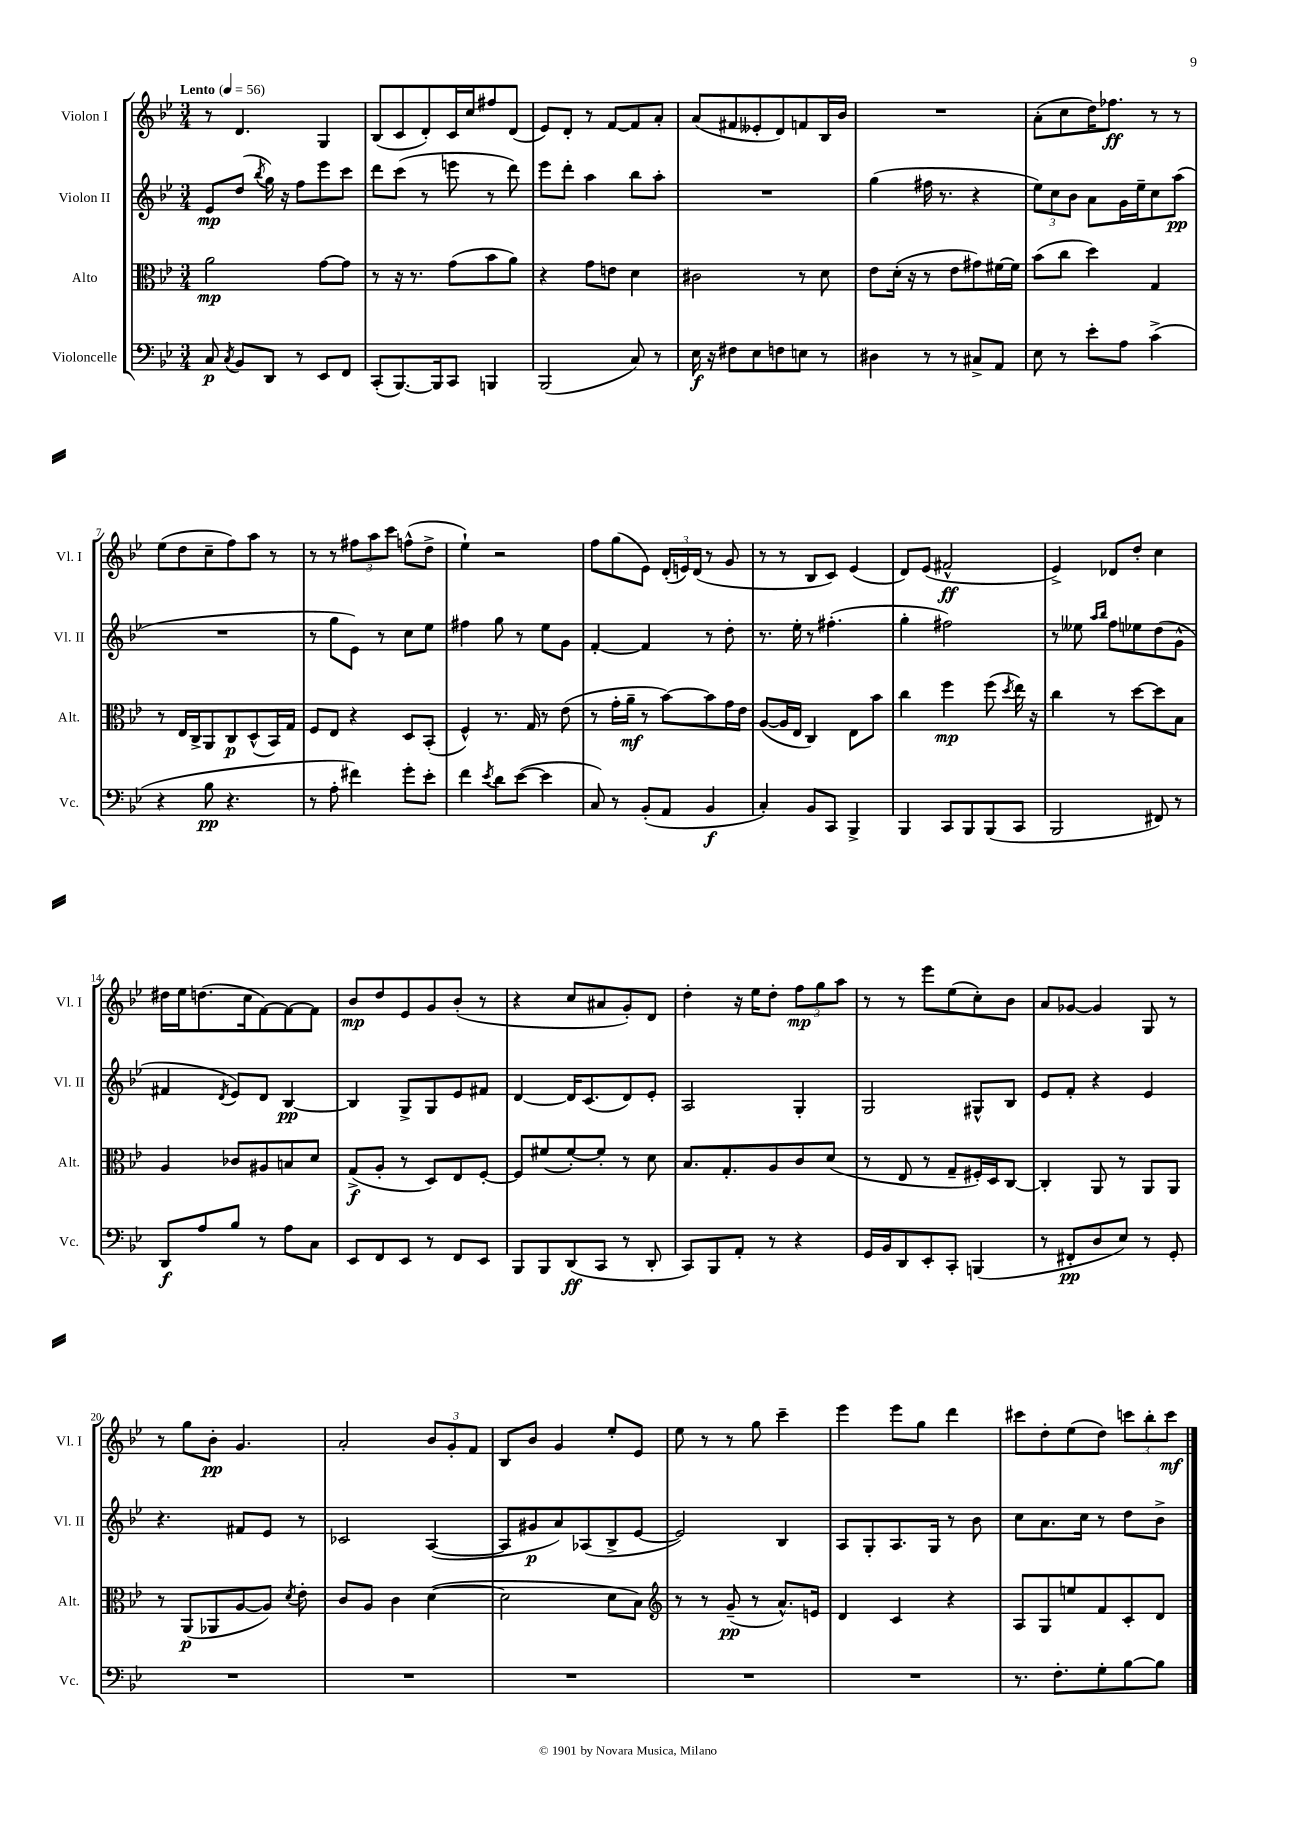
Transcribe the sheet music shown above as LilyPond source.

<<
\new StaffGroup <<
\new Staff = "s0" \with { instrumentName = "Violon I" shortInstrumentName = "Vl. I" } {
    \clef treble \key bes \major \numericTimeSignature \time 3/4 \tempo "Lento" 4 = 56
    \autoBeamOff r8 d'4. g4 |
    bes8[( c'8 d'8-.) c'16 c''16 fis''8 d'8]( |
    ees'8[) d'8]-. r8 f'8[~ f'8 a'8]-. |
    a'8[( fis'8 eeses'8-. d'8) f'8 bes16 bes'16] |
    R2. |
    a'8[-.( c''8 d''16) fes''8.]\ff r8 r8 |
    ees''8[( d''8 c''8-- f''8) a''8] r8 |
    r8 r8 \tuplet 3/2 { fis''8[ a''8 c'''8] } f''8[-^( d''8]-> |
    ees''4-!) r2 |
    f''8[ g''8( ees'8]) \tuplet 3/2 { d'16[-.( e'16) d'16]( } r8 g'8 |
    r8 r8 bes8[ c'8]) ees'4( |
    d'8[) ees'8]( fis'2-^\ff |
    ees'4->) des'8[ d''8]-. c''4 |
    dis''16[ ees''16 d''8.( c''16 f'8~) f'8~ f'8] |
    bes'8[\mp d''8 ees'8 g'8 bes'8]-.( r8 |
    r4 c''8[ ais'8 g'8-.) d'8] |
    d''4-. r16 ees''16[ d''8]-. \tuplet 3/2 { f''8[\mp g''8 a''8] } |
    r8 r8 ees'''8[ ees''8( c''8-.) bes'8] |
    a'8[ ges'8]~ ges'4 g8 r8 |
    r8 g''8[ bes'8]-.\pp g'4. |
    a'2-. \tuplet 3/2 { bes'8[ g'8-. f'8] } |
    bes8[ bes'8] g'4 ees''8[-. ees'8] |
    ees''8 r8 r8 g''8 c'''4-- |
    ees'''4 ees'''8[ g''8] d'''4 |
    cis'''8[ d''8-. ees''8( d''8]) \tuplet 3/2 { c'''8[ bes''8-. c'''8]\mf } \bar "|." |
}
\new Staff = "s1" \with { instrumentName = "Violon II" shortInstrumentName = "Vl. II" } {
    \clef treble \key bes \major \numericTimeSignature \time 3/4
    \autoBeamOff ees'8[\mp d''8]( \acciaccatura { bes''8 } g''16) r16 f''8[ ees'''8 c'''8] |
    d'''8[ c'''8]( r8 e'''8 r8 d'''8) |
    ees'''8[ d'''8]-. a''4 bes''8[ a''8]-. |
    R2. |
    g''4( fis''16 r8. r4 |
    \tuplet 3/2 { ees''8[) c''8 bes'8] } a'8[ g'16 ees''16-- c''8 a''8]\pp( |
    R2. |
    r8 g''8[ ees'8]) r8 c''8[ ees''8] |
    fis''4 g''8 r8 ees''8[ g'8] |
    f'4~-. f'4 r8 d''8-. |
    r8. ees''16-. r8 fis''4.-.( |
    g''4-. fis''2) |
    r8 eeses''8 \grace { a''16[ bes''16] } f''8[ ees''8 d''8( g'8]-^ |
    fis'4 \acciaccatura { d'8 } ees'8[) d'8] bes4~\pp |
    bes4 g8[-> g8 ees'8 fis'8] |
    d'4~ d'16[ c'8.( d'8) ees'8]-. |
    a2 g4-. |
    g2 gis8[-^ bes8] |
    ees'8[ f'8]-. r4 ees'4 |
    r4. fis'8[ ees'8] r8 |
    ces'2 a4~( |
    a8[ gis'8\p a'8) aes8( bes8-> ees'8]~ |
    ees'2) bes4 |
    a8[ g8-. a8. g16] r8 bes'8 |
    c''8[ a'8. c''16] r8 d''8[ bes'8]-> \bar "|." |
}
\new Staff = "s2" \with { instrumentName = "Alto" shortInstrumentName = "Alt." } {
    \clef alto \key bes \major \numericTimeSignature \time 3/4
    \autoBeamOff a'2\mp g'8[~ g'8] |
    r8 r16 r8. g'8[( bes'8 a'8]) |
    r4 g'8[ e'8] d'4 |
    cis'2 r8 d'8 |
    ees'8[ d'16]-.( r16 r8 ees'8[ gis'8) fis'16~ fis'16] |
    bes'8[( c''8] d''4) g4 |
    r8 ees16[ c16-> a,8 c8\p d8-^( bes,16) g16] |
    f8[ ees8] r4 d8[ bes,8]-.( |
    f4-^) r8. g16 r8 ees'8( |
    r8 g'16[-. a'16]--\mf r8 bes'8[~) bes'8 g'16 ees'16] |
    a8[~( a16 ees16] c4) ees8[ bes'8] |
    c''4 f''4\mp f''8( \acciaccatura { d''8 } ees''16) r16 |
    c''4 r8 d''8[~ d''8 bes8] |
    a4 ces'8[ ais8 b8 d'8] |
    g8[->\f( a8]-. r8 d8[) ees8 f8]~-. |
    f8[ fis'8( fis'8~-.) fis'8]-. r8 d'8 |
    bes8.[ g8.-. a8 c'8 d'8]( |
    r8 ees8 r8 g8[-- fis16-.) d16 c8]~ |
    c4-. a,8 r8 a,8[ a,8] |
    r8 a,8[\p( aes,8 a8~ a8]) \acciaccatura { d'8 } ees'8-. |
    c'8[ a8] c'4 d'4~( |
    d'2 d'8[ bes8]) |
    \clef treble r8 r8 g'8--\pp( r8 a'8.[-^) e'16] |
    d'4 c'4 r4 |
    a8[ g8 e''8 f'8 c'8-. d'8] \bar "|." |
}
\new Staff = "s3" \with { instrumentName = "Violoncelle" shortInstrumentName = "Vc." } {
    \clef bass \key bes \major \numericTimeSignature \time 3/4
    \autoBeamOff c8\p \acciaccatura { c8 } bes,8[ d,8] r8 ees,8[ f,8] |
    c,8[-.( bes,,8.~) bes,,16 c,8] b,,4 |
    bes,,2( c8) r8 |
    ees16\f r16 fis8[ ees8 f8 e8] r8 |
    dis4 r8 r8 cis8[-> a,8] |
    ees8 r8 ees'8[-. a8] c'4->( |
    r4 bes8\pp r4. |
    r8 a8-. fis'4) g'8[-. ees'8]-. |
    f'4 \acciaccatura { ees'8 } d'8[ ees'8]~( ees'4 |
    c8) r8 bes,8[-.( a,8] bes,4\f |
    c4-.) bes,8[ c,8] bes,,4-> |
    bes,,4 c,8[ bes,,8 bes,,8( c,8] |
    bes,,2 fis,8) r8 |
    d,8[\f a8 bes8] r8 a8[ c8] |
    ees,8[ f,8 ees,8] r8 f,8[ ees,8] |
    bes,,8[ bes,,8 d,8\ff( c,8] r8 d,8-. |
    c,8[) bes,,8 a,8]-. r8 r4 |
    g,16[ bes,16 d,8 ees,8-. c,8]-. b,,4( |
    r8 fis,8[-.\pp d8 ees8]) r8 g,8-. |
    R2. |
    R2. |
    R2. |
    R2. |
    R2. |
    r8. f8.[-. g8-. bes8~ bes8] \bar "|." |
}
>>
>>
